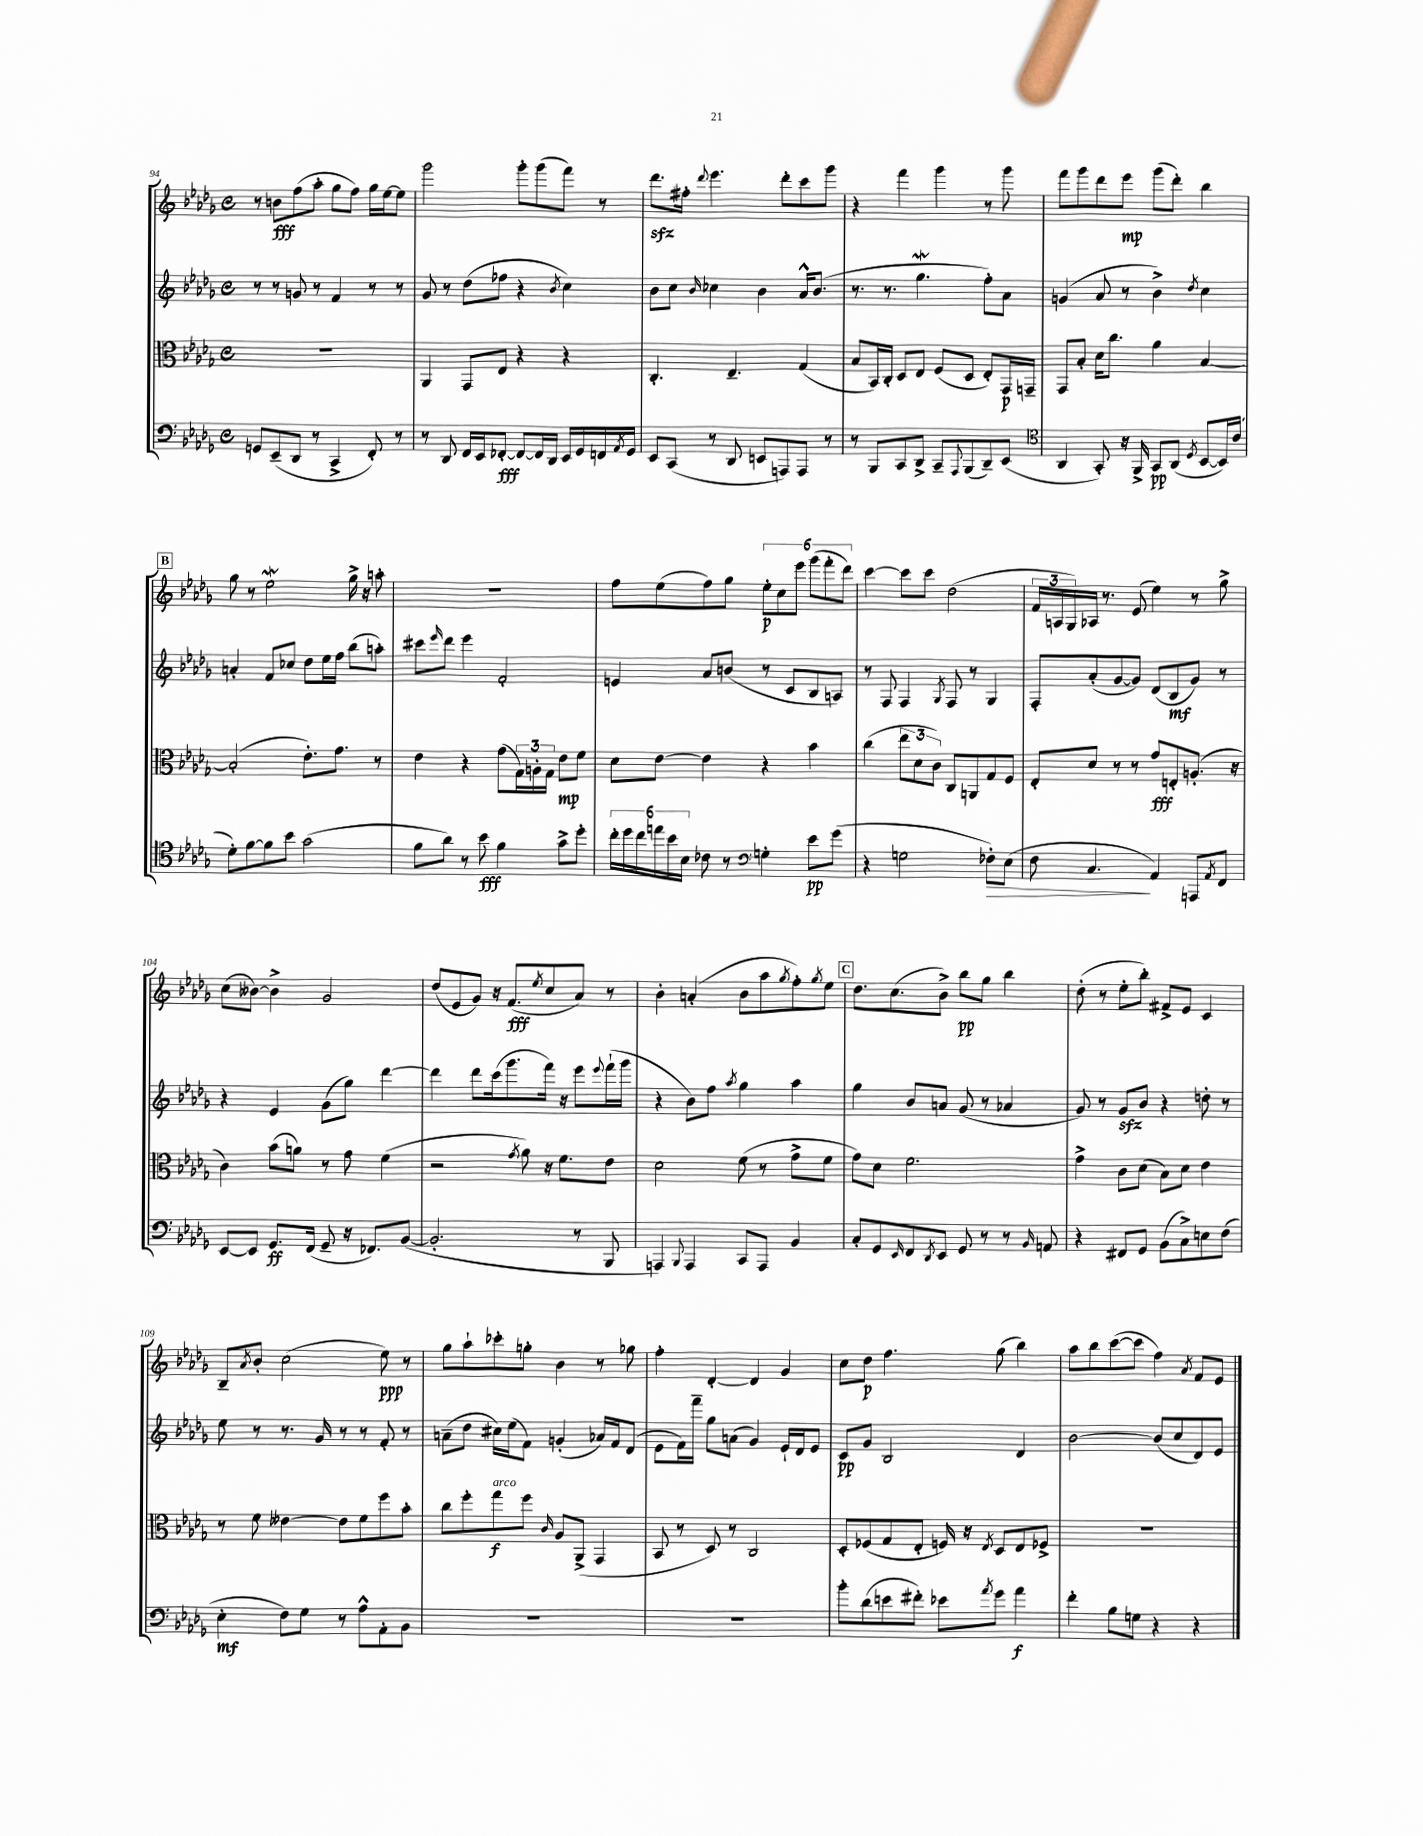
<<
\new StaffGroup <<
\new Staff = "s0" {
    \clef treble \key des \major \defaultTimeSignature \time 4/4
    r8 b'8\fff f''8( aes''8-. ges''8 f''8) ges''16 ees''16~ ees''8 |
    ges'''2 ges'''8-. ges'''8( f'''8) r8 |
    des'''8.\sfz fis''16-. \appoggiatura { des'''8 } ees'''4. des'''8-. c'''8 ges'''8 |
    r4 f'''4 ges'''4 r8 ges'''8 |
    f'''8 ges'''8 des'''8 ees'''8\mp ges'''8( des'''8-.) bes''4 |
    \mark \markup { \box "B" } ges''8 r8 ees''2\mordent ges''16-> r16 a''8-. |
    R1 |
    f''8 ees''8( f''8) ges''8 \tuplet 6/4 { ees''8-.\p c''8 ees'''8 ges'''8( f'''8-. des'''8) } |
    c'''4~ c'''8 c'''8 des''2( |
    \tuplet 3/2 { f'16 a16 ges16) } aes16 r8. ees'8( ees''4) r8 ges''8-> |
    c''8( beses'8~) beses'4-> ges'2 |
    des''8( ees'8 ges'8) r16 f'8.\fff( \acciaccatura { ees''8 } c''8 aes'8) r8 |
    bes'4-. a'4-.( bes'8 aes''8 \acciaccatura { ges''8 } f''8-.) \acciaccatura { ges''8 } ees''8 |
    \mark \markup { \box "C" } des''8. c''8.( bes'8->) bes''8\pp ges''8 bes''4 |
    des''8-.( r8 ees''8-. bes''8-.) fis'8-> ees'8 c'4 |
    bes8-- \acciaccatura { aes'8 } bes'8-. c''2( ees''8\ppp) r8 |
    ges''8 aes''8-! ces'''8-. g''8-. bes'4 r8 ges''8 |
    f''4-. des'4~-. des'4 ges'4 |
    c''8 des''8\p f''4. ges''8( bes''4) |
    aes''8 bes''8 c'''8~( c'''8 f''4) \acciaccatura { aes'8 } f'8 ees'8 \bar "|." |
}
\new Staff = "s1" {
    \clef treble \key des \major \defaultTimeSignature \time 4/4
    r8 r8 g'8 r8 f'4 r8 r8 |
    ges'8 r8 des''8( fes''8 r4 \acciaccatura { bes'8 } c''4) |
    bes'8 c''8 \grace { bes'16 } ces''4 bes'4 aes'16-^ bes'8.( |
    r8. r8. ges''4.\mordent f''8-.) aes'8 |
    g'4( aes'8 r8 bes'4->) \acciaccatura { des''8 } c''4 |
    \mark \markup { \box "B" } a'4-. f'8 ces''8 des''8 ees''16 f''16 bes''8( a''8-.) |
    cis'''8 \grace { ees'''16 } des'''8 ees'''4 f'2-. |
    e'4 aes'8 b'8( r8 c'8 bes8 a8) |
    r8 f8 f4 \acciaccatura { ges8 } f8 r8 ges4 |
    f8-. aes'8-.( ges'8~ ges'8) des'8( bes8\mf ges'8) r8 |
    r4 ees'4 ges'8( ges''8) des'''4~ |
    des'''4 des'''8 c'''16( ges'''8. f'''16) r16 ees'''8 \appoggiatura { ees'''8 } f'''16-!( ges'''16 |
    r4 bes'8) f''8 \acciaccatura { aes''8 } ges''4 aes''4 |
    \mark \markup { \box "C" } ges''4 bes'8 a'8 ges'8( r8 aes'4 |
    ges'8) r8 ges'8\sfz bes'8 r4 d''8-. r8 |
    ees''8 r8 r8. ges'16 r8 r8 f'8-. r8 |
    a'8--( des''8 cis''16) ees''16( f'8) g'4-.( aes'16) f'16 des'8( |
    ees'8 f'16) f'''16-- ges''8 a'8( ges'4) ees'16-! des'16 ees'8 |
    c'8\pp ges'8 bes2 des'4 |
    bes'2~ bes'8( c''8 des'8) ees'8 \bar "|." |
}
\new Staff = "s2" {
    \clef alto \key des \major \defaultTimeSignature \time 4/4
    R1 |
    aes,4 ges,8 ees8 r4 r4 |
    c4.-. ees4.-- ges4( |
    bes8 bes,16) c16-. des8 ees8 f8( des8 ees8-.) ges,16\p g,16-- |
    ges,8 bes8-. des'16 c''8. aes'4 bes4~ |
    \mark \markup { \box "B" } bes2-.( ees'8.-.) ges'8. r8 |
    ees'4 r4 ges'8( \tuplet 3/2 { ges16) a16-. ges16 } ees'8\mp f'8 |
    des'8 ees'8~ ees'4 r4 bes'4 |
    c''4( \tuplet 3/2 { ees''8 des'8 c'8) } c8 a,8 ges8 f8 |
    ees8-. des'8 r8 r8 ges'8\fff e8-. a8.-.( r16 |
    c'4) bes'8( a'8) r8 ges'8 f'4( |
    r2 \acciaccatura { ges'8 } aes'8) r16 f'8. ees'8 |
    des'2 f'8( r8 ges'8-> f'8 |
    \mark \markup { \box "C" } ges'8) des'8 f'2. |
    ges'4-> c'8 des'8( bes8) des'8 ees'4 |
    r8 f'8 eeses'4~ eeses'8 f'8 f''8 bes'8-. |
    c''8 f''8-. ges''8\f^\markup { \italic "arco" } f''8 \grace { c'16 } aes8 aes,8->( ges,4 |
    bes,8 r8 des8) r8 c2 |
    des8-. fes8( ges8 ees8-. f16) r16 \acciaccatura { ees8 } des8 ees8 fes8-> |
    R1 \bar "|." |
}
\new Staff = "s3" {
    \clef bass \key des \major \defaultTimeSignature \time 4/4
    g,8 ees,8--( des,8 r8 c,4-> f,8-.) r8 |
    r8 des,8 f,16 ees,16 fes,8~-.\fff fes,8~ fes,16 des,16 ees,16 ges,16 f,16 \acciaccatura { aes,8 } ges,16 |
    ees,8 c,8( r8 des,8 e,8 a,,8) a,,8 r8 |
    r8 bes,,8 c,8 des,8-> c,8-- \appoggiatura { aes,,8 } bes,,8( des,8--) ees,8( |
    \clef tenor aes,4 ges,8-.) r16 f,16-> ges,8\pp aes,8( \acciaccatura { des8 } bes,8~ bes,16) c'16( |
    \mark \markup { \box "B" } des'8-.) f'8~ f'8 bes'8 ges'2( |
    f'8 aes'8) r8 bes'8\fff f'4 ges'8-> des''8-. |
    \tuplet 6/4 { c''16-. des''16 c''16 e''16 bes'16 bes16 } ces'8 r8 \clef bass g4-. ees'8\pp ges'8( |
    r4 g2 fes8-.\>) ees8( |
    f8 c4.\! aes,4) a,,8 \acciaccatura { aes,8 } f,8 |
    ees,8~ ees,8 ges,8.\ff f,16( ges,8-- r16 fes,8.) bes,8~( |
    bes,2.-. r8 bes,,8 |
    a,,4) \appoggiatura { bes,,8 } a,,4 c,8 a,,8 bes,4 |
    \mark \markup { \box "C" } c8-. ges,8 \grace { ees,16 } f,8 \acciaccatura { des,8 } ees,8 ges,8 r8 r8 \grace { bes,16 } a,8 |
    r4 fis,8 ges,8 bes,8( c8->) e8 f8( |
    ees4-.\mf f8) ges8 r8 aes8-^ aes,8-. bes,8 |
    R1 |
    R1 |
    bes'8-. des'8( e'8 fis'8-.) ees'8 \acciaccatura { aes'8 } ges'8 aes'4\f |
    f'4-. bes8 g8 r4 r4 \bar "|." |
}
>>
>>
\layout { \context { \Score currentBarNumber = #94 } }
